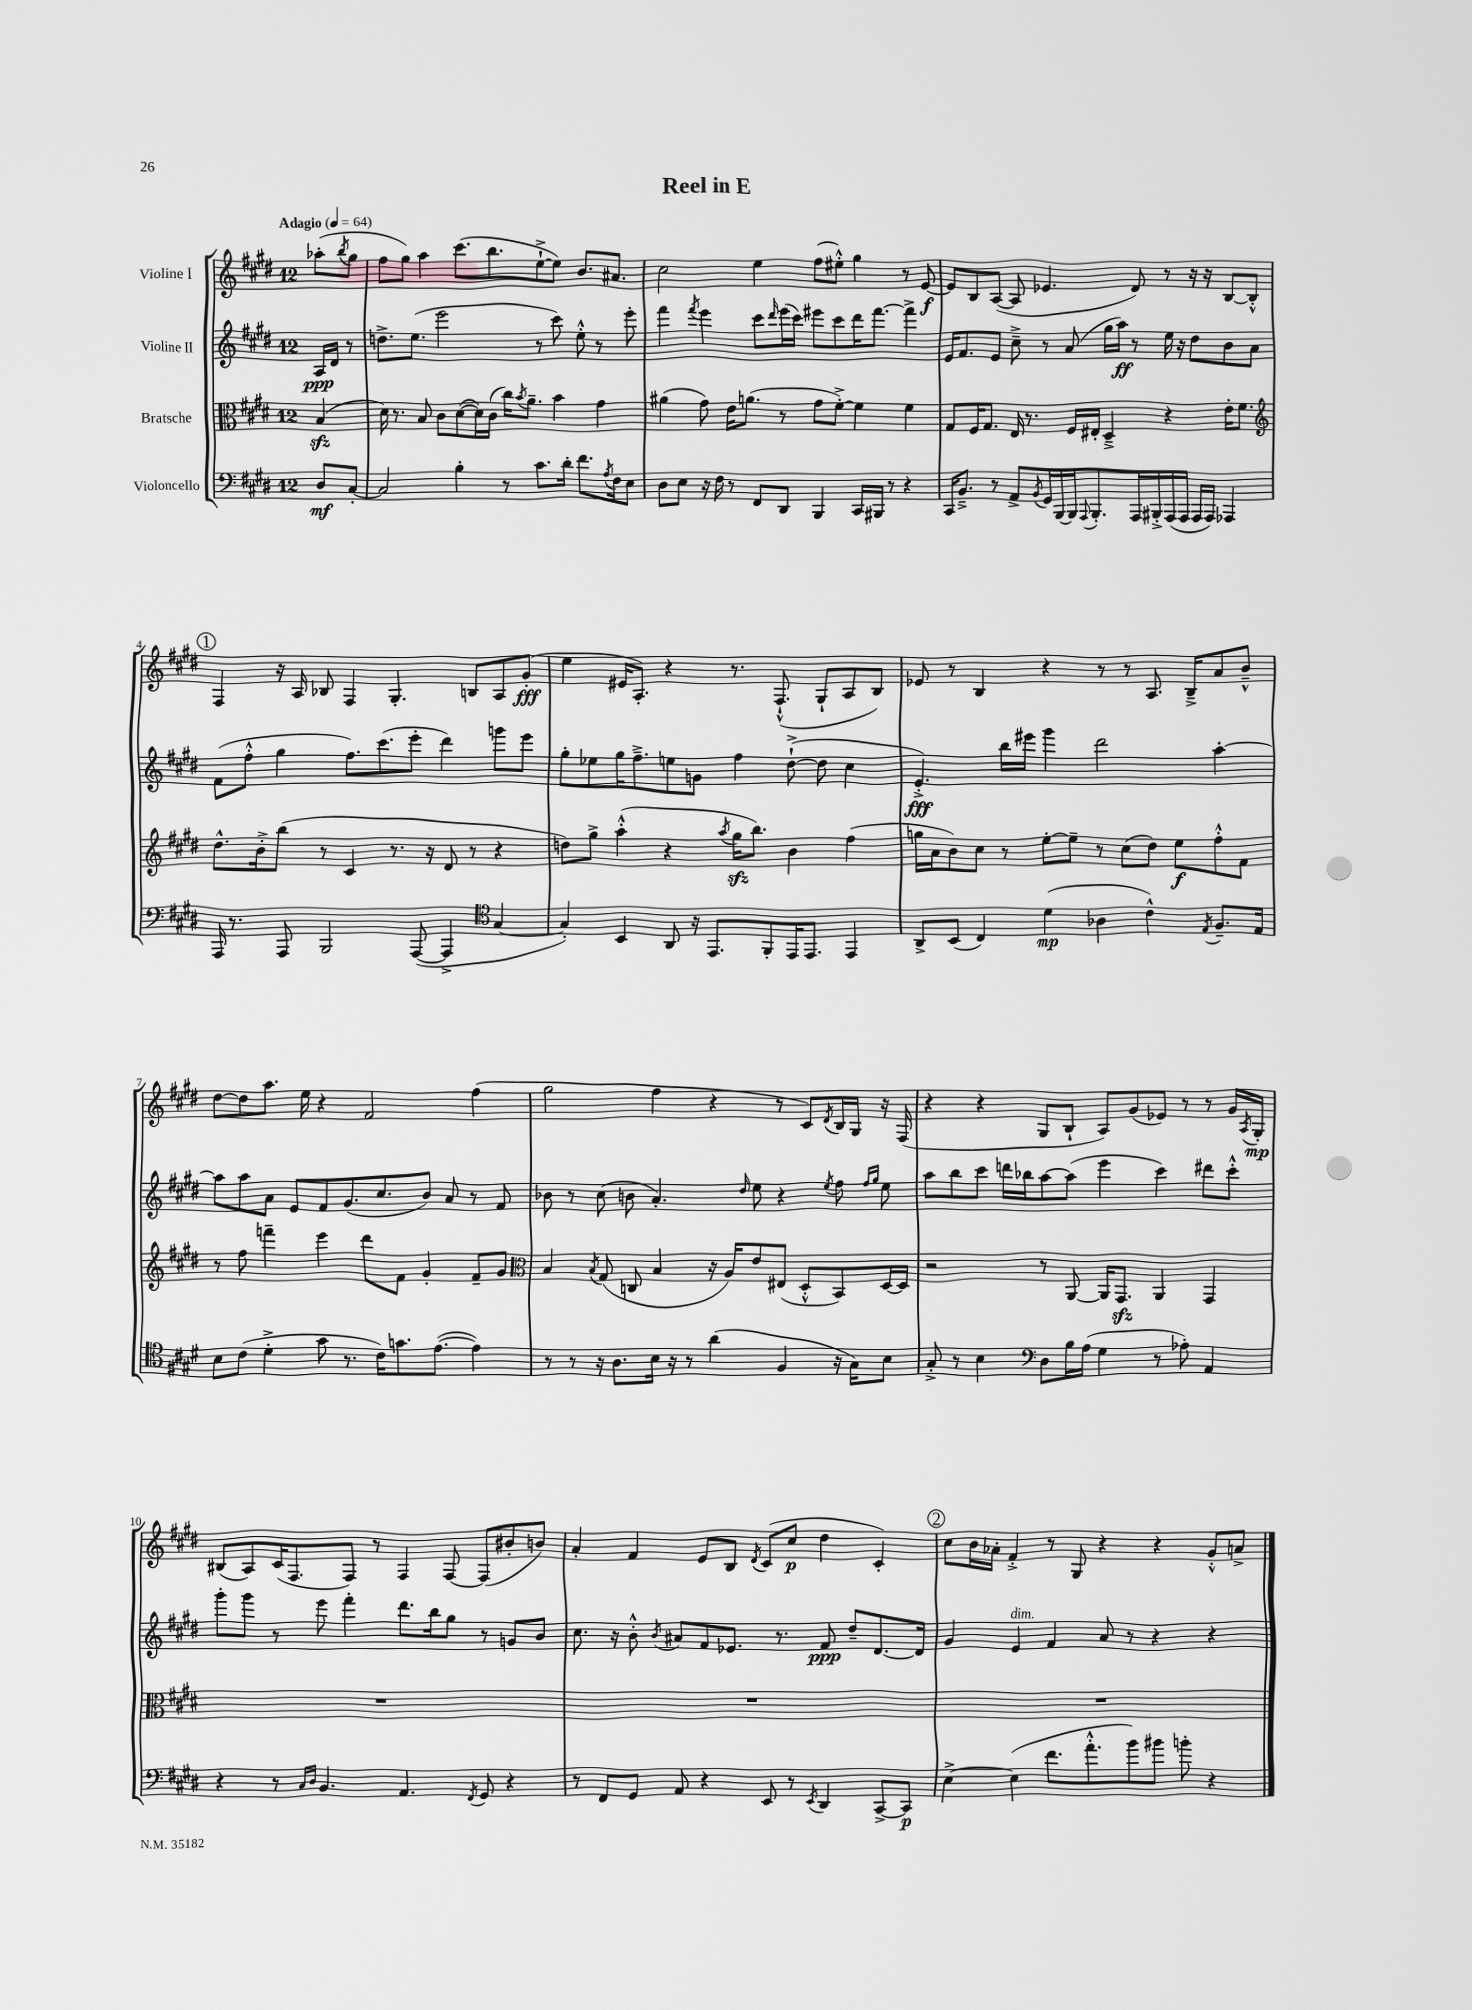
\header { title = "Reel in E" }
<<
\new StaffGroup <<
\new Staff = "s0" \with { instrumentName = "Violine I" } {
    \clef treble \key e \major \once \override Staff.TimeSignature.style = #'single-digit \time 12/8 \partial 4 \tempo "Adagio" 4 = 64
    aes''8-.( \acciaccatura { b''8 } gis''8 |
    fis''8 gis''8) a''4 cis'''8.( b''8. e''8~-!-> e''8) b'8. ais'8. |
    cis''2 e''4 fis''8( eis''8-.-^) gis''4 r8 e'8~\f |
    e'8 b8 a8~( a8 ees'4. dis'8) r8 r16 r16 b8~ b8-.-^ |
    \mark \markup { \circle "1" } fis4 r16 a16 bes8 fis4 gis4.-. b8 a8 gis'8-.\fff( |
    e''4 eis'16 a8.-.) r4 r8. fis8.-!-^( gis8-! a8 b8) |
    ees'8 r8 b4 r4 r8 r8 a8. b16---> a'8 b'8---^ |
    dis''8~ dis''8 a''8. e''16 r4 fis'2 fis''4( |
    gis''2 fis''4 r4 r8 cis'8) \acciaccatura { dis'8 } b16 gis16 r16 fis16( |
    r4 r4 gis8 b8-! a8) gis'8( ees'8) r8 r8 gis'16 \acciaccatura { a8 } gis16-.\mp |
    bis8( a8) cis'16( fis8. fis8) r8 fis4 fis8~ fis8( bis'8-. b'8) |
    a'4-. fis'4 e'8 b8 \acciaccatura { dis'8 } cis'8( cis''8\p dis''4 cis'4-.) |
    \mark \markup { \circle "2" } cis''8 b'16 aes'16-. fis'4-.-> r8 gis8 r4 r4 gis'8-.-^ a'8-> \bar "|." |
}
\new Staff = "s1" \with { instrumentName = "Violine II" } {
    \clef treble \key e \major \once \override Staff.TimeSignature.style = #'single-digit \time 12/8 \partial 4
    a16\ppp dis'16 r8 |
    d''8.-> e''8.( e'''2 r8 cis'''8) e''8-.-^ r8 e'''8-. |
    fis'''4 \acciaccatura { fis'''8 } e'''4 cis'''8 \grace { dis'''16 } e'''16( cis'''16) eis'''8 cis'''8 dis'''16 fis'''8.~ fis'''4-> |
    e'16 fis'8. e'8 cis''8---> r8 a'8( gis''16 a''16\ff) r8 e''16 r16 dis''8 b'8 a'8 |
    \mark \markup { \circle "1" } fis'8( fis''8-.-^ gis''4 fis''8.) cis'''8.( e'''8-. dis'''4) g'''8 e'''8 |
    gis''8-. ees''8 gis''16 fis''8.---> e''8 g'8 fis''4 dis''8~-!->( dis''8 cis''4 |
    e'4.-.->\fff) b''16 eis'''16 gis'''4 dis'''2 a''4~-. |
    a''8 a''8 a'8 e'8 fis'8 gis'8.( cis''8. b'8) a'8 r8 fis'8 |
    bes'8 r8 cis''8( b'8 a'4.-.) \grace { dis''16 } e''8 r4 \acciaccatura { e''8 } fis''8 \grace { fis''16 gis''16 } e''8 |
    a''8 b''8 cis'''8 d'''16 bes''16 a''8~ a''8( e'''4 cis'''4) dis'''8 cis'''8-.-^ |
    gis'''8-. gis'''8 r8 e'''8 fis'''4-. dis'''8. b''16 gis''8 r8 g'8 b'8 |
    cis''8. r16 b'8-.-^ \acciaccatura { b'8 } ais'8 fis'8 ees'8. r8. fis'8\ppp dis''8-- dis'8.~ dis'16 |
    \mark \markup { \circle "2" } gis'4 e'4^\markup { \italic "dim." } fis'4 a'8 r8 r4 r4 \bar "|." |
}
\new Staff = "s2" \with { instrumentName = "Bratsche" } {
    \clef alto \key e \major \once \override Staff.TimeSignature.style = #'single-digit \time 12/8 \partial 4
    b4\sfz( |
    dis'16) r8. b8 cis'8 dis'8~( dis'16) cis'16( cis''16) \acciaccatura { b'8 } a'8.-- b'4 gis'4 |
    ais'4( gis'8) e'16 a'8.( r8 gis'8 fis'8~-.->) fis'4 fis'4 |
    gis8 fis16 gis8. e16 r8. fis16 eis16-. dis4---> r4 e'16-. fis'8. |
    \mark \markup { \circle "1" } \clef treble dis''8.-^ b'16-.-> b''8( r8 cis'4 r8. r16 dis'8 r8 r4 |
    d''8) gis''8-> a''4-.-^( r4 \acciaccatura { a''8 } gis''16\sfz b''8.) b'4 fis''4( |
    g''16 a'16 b'8) cis''8 r8 e''8~-. e''8-- r8 cis''8( dis''8) e''8\f fis''8-.-^ fis'8 |
    r8 fis''8 f'''4-- e'''4 dis'''8 fis'8 gis'4-. fis'8-- gis'8 |
    \clef alto b4 \acciaccatura { b8 } gis8( c8 b4 r16 a16) e'8 eis8( dis8-.-^ b,8) dis16~ dis16 |
    r2 r8 a,8~ a,16 gis,8.\sfz a,4 gis,4 |
    R1. |
    R1. |
    \mark \markup { \circle "2" } R1. \bar "|." |
}
\new Staff = "s3" \with { instrumentName = "Violoncello" } {
    \clef bass \key e \major \once \override Staff.TimeSignature.style = #'single-digit \time 12/8 \partial 4
    dis8\mf cis8~-. |
    cis2 b4-. r8 cis'8. dis'16-. fis'8. \acciaccatura { a8 } fis16 e8 |
    dis8 e8 r16 fis16 r8 fis,8 dis,8 b,,4 cis,16 bis,,16 r8 r4 |
    cis,16 b,8.---> r8 a,8-> \acciaccatura { b,8 } gis,16 b,,16~ b,,16 \appoggiatura { a,,8 } b,,8.-. a,,16 bis,,16-.-> a,,16( a,,16 a,,16 a,,16) aes,,4 |
    \mark \markup { \circle "1" } a,,16 r8. a,,8 b,,2 a,,8~( a,,4-> \clef tenor gis4~ |
    gis4-.) b,4 a,8 r16 e,8. fis,8-. e,16 e,8. e,4 |
    a,8-> b,8( cis4) dis'4\mp( aes4 cis'4-^) \acciaccatura { e8 } fis8.-- e16 |
    b8 cis'8( dis'4-.-> gis'8 r8. cis'16) g'8. e'8.~( e'4) |
    r8 r8 r16 a8. b16 r16 r8 a'4( fis4 r16 gis16) b8 |
    gis8-.-> r8 b4 \clef bass dis8 b16 a16( gis4 r8 aes8-.) a,4 |
    r4 r8 \grace { cis16 dis16 } b,4. a,4. \acciaccatura { fis,8 } gis,8 r4 |
    r8 fis,8 gis,8 a,8 r4 e,8 r8 \acciaccatura { e,8 } dis,4 cis,8~-> cis,8\p |
    \mark \markup { \circle "2" } e4~-> e4( fis'8. a'8.-.-^ b'8) bis'8 b'8-. r4 \bar "|." |
}
>>
>>
